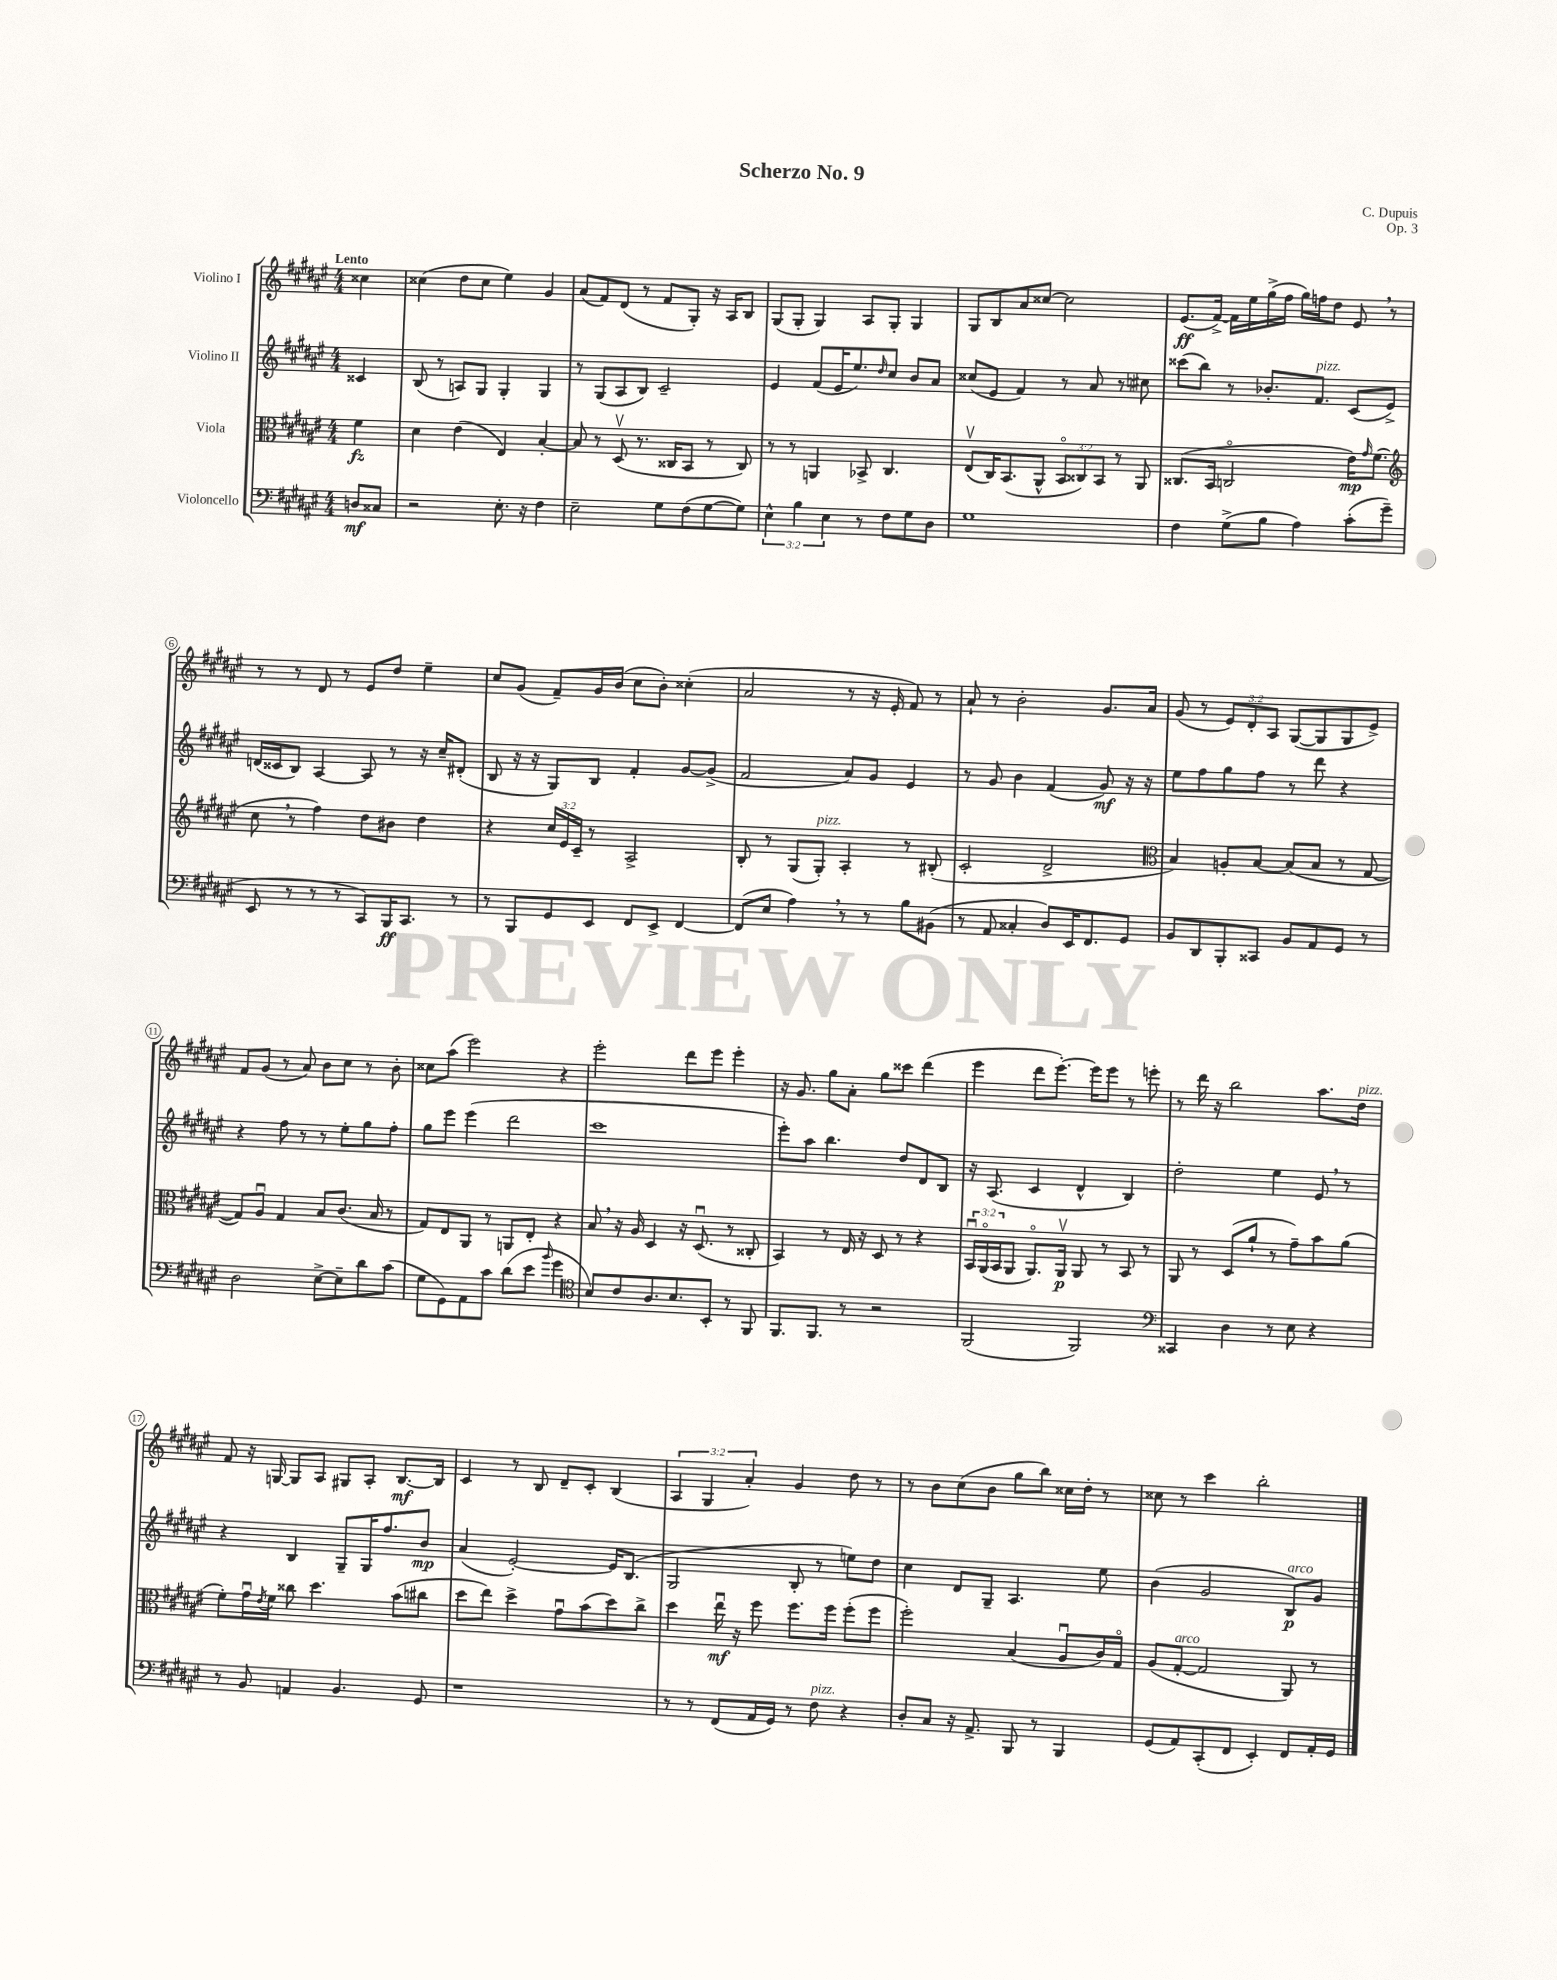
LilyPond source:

\header { title = "Scherzo No. 9" composer = "C. Dupuis" opus = "Op. 3" }
<<
\new StaffGroup <<
\new Staff = "s0" \with { instrumentName = "Violino I" } {
    \clef treble \key fis \major \numericTimeSignature \time 4/4 \override Staff.TupletNumber.text = #tuplet-number::calc-fraction-text \partial 4 \tempo "Lento"
    cisis''4 |
    cisis''4( dis''8 cisis''8 eis''4) gis'4 |
    ais'8( fis'8) dis'8( r8 fis'8 gis8-.) r16 ais16 b8 |
    gis8( gis8-. gis4) ais8 gis8-. gis4 |
    gis8 b8 ais'8 cisis''8~ cisis''2 |
    eis'8.\ff( fis'16~->) fis'16 eis''16 gis''16->( fis''16 gis''16) f''16 dis''8 eis'8 \breathe r8 |
    r8 r8 dis'8 r8 eis'8 dis''8 eis''4-- |
    cis''8 gis'8( fis'8--) gis'16 b'16( cis''8 b'8-.) cisis''4-.( |
    ais'2 r8 r16 eis'16-. fis'8) r8 |
    ais'8-! r8 b'2-. gis'8. ais'16 |
    gis'8( r8 \tuplet 3/2 { eis'8) dis'8-. ais8 } gis8~( gis8 gis8 eis'8->) |
    fis'8 gis'8( r8 ais'8) b'8 cis''8 r8 b'8-. |
    cisis''8 ais''8( eis'''2) r4 |
    eis'''2-. dis'''8 eis'''8 eis'''4-. |
    r16 gis'8. gis''8 ais'8-. gis''8 cisis'''8 dis'''4( |
    eis'''4 dis'''8 eis'''8.~-.) eis'''16 eis'''8 r8 e'''8-. |
    r8 dis'''16 r16 b''2 ais''8. dis''16^\markup { \italic "pizz." } |
    fis'8 r16 g16~ g8 ais8 gis8 ais8-. b8.~\mf b16 |
    cis'4 r8 b8 dis'8-- cis'8-. b4( |
    \tuplet 3/2 { ais4 gis4 ais'4-.) } gis'4 dis''8 r8 |
    r8 b'8 cis''8( b'8 gis''8 b''8) cisis''16 dis''16-. r8 |
    cisis''8 r8 cis'''4 b''2-. \bar "|." |
}
\new Staff = "s1" \with { instrumentName = "Violino II" } {
    \clef treble \key fis \major \numericTimeSignature \time 4/4 \partial 4
    cisis'4 |
    b8( r8 a8) gis8 gis4-. gis4 |
    r8 gis8( ais8 b8) cis'2-- |
    eis'4 fis'8( eis'16 eis''8.) \grace { dis''16 } cis''8 b'8 ais'8 |
    cisis''8( eis'8 fis'4) r8 ais'8 r8 cis''8 |
    cisis'''8( b''8) r8 bes'8.-. fis'8.^\markup { \italic "pizz." } cis'8( eis'8->) |
    d'16( cisis'16 b8) ais4~ ais8 r8 r16 cis''16-- dis'8-.( |
    b8 r16 r16 gis8) b8 fis'4-. gis'8~ gis'8->( |
    fis'2 ais'8) gis'8 eis'4 |
    r8 gis'8 b'4 fis'4( gis'8\mf) r16 r16 |
    eis''8 fis''8 gis''8 fis''8 r8 dis'''8 r4 |
    r4 fis''8 r8 r8 eis''8-. gis''8 fis''8-. |
    gis''8 eis'''8 eis'''4( dis'''2 |
    cis'''1 |
    eis'''8-.) ais''8 b''4. dis''8 dis'8 b8 |
    r16 ais8.( cis'4 dis'4-^ b4) |
    dis''2-. eis''4 eis'8 \breathe r8 |
    r4 b4 gis8-- gis16 fis''8. b'8\mp |
    ais'4( eis'2~-.) eis'16 b8.( |
    gis2 b8-. r8 e''8) dis''8 |
    cis''4 dis'8 gis8-- ais4. eis''8 |
    b'4( gis'2 b8\p^\markup { \italic "arco" }) gis'8 \bar "|." |
}
\new Staff = "s2" \with { instrumentName = "Viola" } {
    \clef alto \key fis \major \numericTimeSignature \time 4/4 \override Staff.TupletNumber.text = #tuplet-number::calc-fraction-text \partial 4
    fis'4\fz |
    dis'4 eis'4( eis4) b4~-. |
    b8 r8 dis8\upbow( r8. cisis16 b,8 r8 cisis8) |
    r8 r8 a,4 bes,8-> cis4. |
    eis8\upbow( cis16) b,8.( ais,8-^ \tuplet 3/2 { b,8\flageolet cisis8) b,8 } r8 ais,8 |
    cisis8.( b,16 c2\flageolet eis'16\mp) \grace { gis'16 } fis'8.( |
    \clef treble cis''8 \breathe r8 fis''4) dis''8 bis'8 dis''4 |
    r4 \tuplet 3/2 { cis''16 eis'16 cis'16-- } r8 ais2-> |
    b8-. r8 gis8( gis8-.^\markup { \italic "pizz." }) ais4-. r8 bis8-.( |
    cis'2-. dis'2-> |
    \clef alto b4) a8-. b8~ b8( b8 r8 gis8~ |
    gis8) ais8\downbow gis4 b8 cis'8.( b16 r8 |
    gis8) eis8 ais,8 r8 a,8 eis8-. r4 |
    b8 \breathe r16 ais16 dis4 r16 dis8.\downbow( r8 cisis8-. |
    b,4) r8 eis16 r16 dis8 r8 r4 |
    \tuplet 3/2 { b,16\downbow ais,16\flageolet( b,16 } ais,8 ais,8.\flageolet) ais,16\upbow\p ais,8 r8 b,8 r8 |
    ais,8 r8 dis8( ais'8-! r8 gis'8--) b'8 ais'8( |
    fis'8-.) gis'16\downbow \acciaccatura { eis'8 } fis'16 cisis''8 dis''4. b'8( cis''8 |
    dis''8 eis''8) dis''4-> gis'8\downbow b'8( dis''8) cis''8-> |
    dis''4 eis''16\downbow\mf r16 fis''8 fis''8. fis''16 fis''8-.( fis''8 |
    fis''2-.) b4( ais8\downbow cis'16) gis16\flageolet |
    ais8( gis8~-.^\markup { \italic "arco" } gis2 ais,8) r8 \bar "|." |
}
\new Staff = "s3" \with { instrumentName = "Violoncello" } {
    \clef bass \key fis \major \numericTimeSignature \time 4/4 \override Staff.TupletNumber.text = #tuplet-number::calc-fraction-text \partial 4
    d8\mf cisis8 |
    r2 eis8.-. r16 fis4 |
    eis2-- gis8 fis8( gis8~ gis8) |
    \tuplet 3/2 { eis4-^ b4 eis4 } r8 fis8 gis8 dis8 |
    gis1 |
    fis4 gis8->( b8 ais4) cis'8-.( gis'8-- |
    eis,8 r8 r8 r8 cis,8) b,,16\ff cis,8. r8 |
    r8 b,,8 gis,8 eis,8 fis,8 eis,8-> fis,4~ |
    fis,8( eis8 ais4) \breathe r8 r8 b8 bis,8( |
    r8 ais,8 cisis4-. dis8) eis,16 fis,8. gis,8 |
    b,8 dis,8 b,,8-. cisis,8 b,8 ais,8 gis,8 r8 |
    dis2 eis8~-> eis8-- dis'8 cis'8( |
    gis8 gis,8) ais,8 cis'8 dis'8( eis'8 \grace { b'16 } gis'4 |
    \clef tenor b8) cis'8 ais8. b8. b,8-. r8 fis,8 |
    fis,8. fis,8. r8 r2 |
    fis,2( fis,2) |
    \clef bass cisis,4 dis4 r8 eis8 r4 |
    r8 b,8 a,4 b,4. gis,8 |
    r1 |
    r8 r8 fis,8( ais,16 gis,16) r8 fis8^\markup { \italic "pizz." } r4 |
    dis8-. cis8 r16 ais,8.-> b,,8 r8 b,,4 |
    gis,8( ais,8) cis,8-.( fis,8 eis,4-.) fis,8 ais,16-. gis,16 \bar "|." |
}
>>
>>
\layout { \context { \Score \override BarNumber.stencil = #(make-stencil-circler 0.1 0.3 ly:text-interface::print) } }
